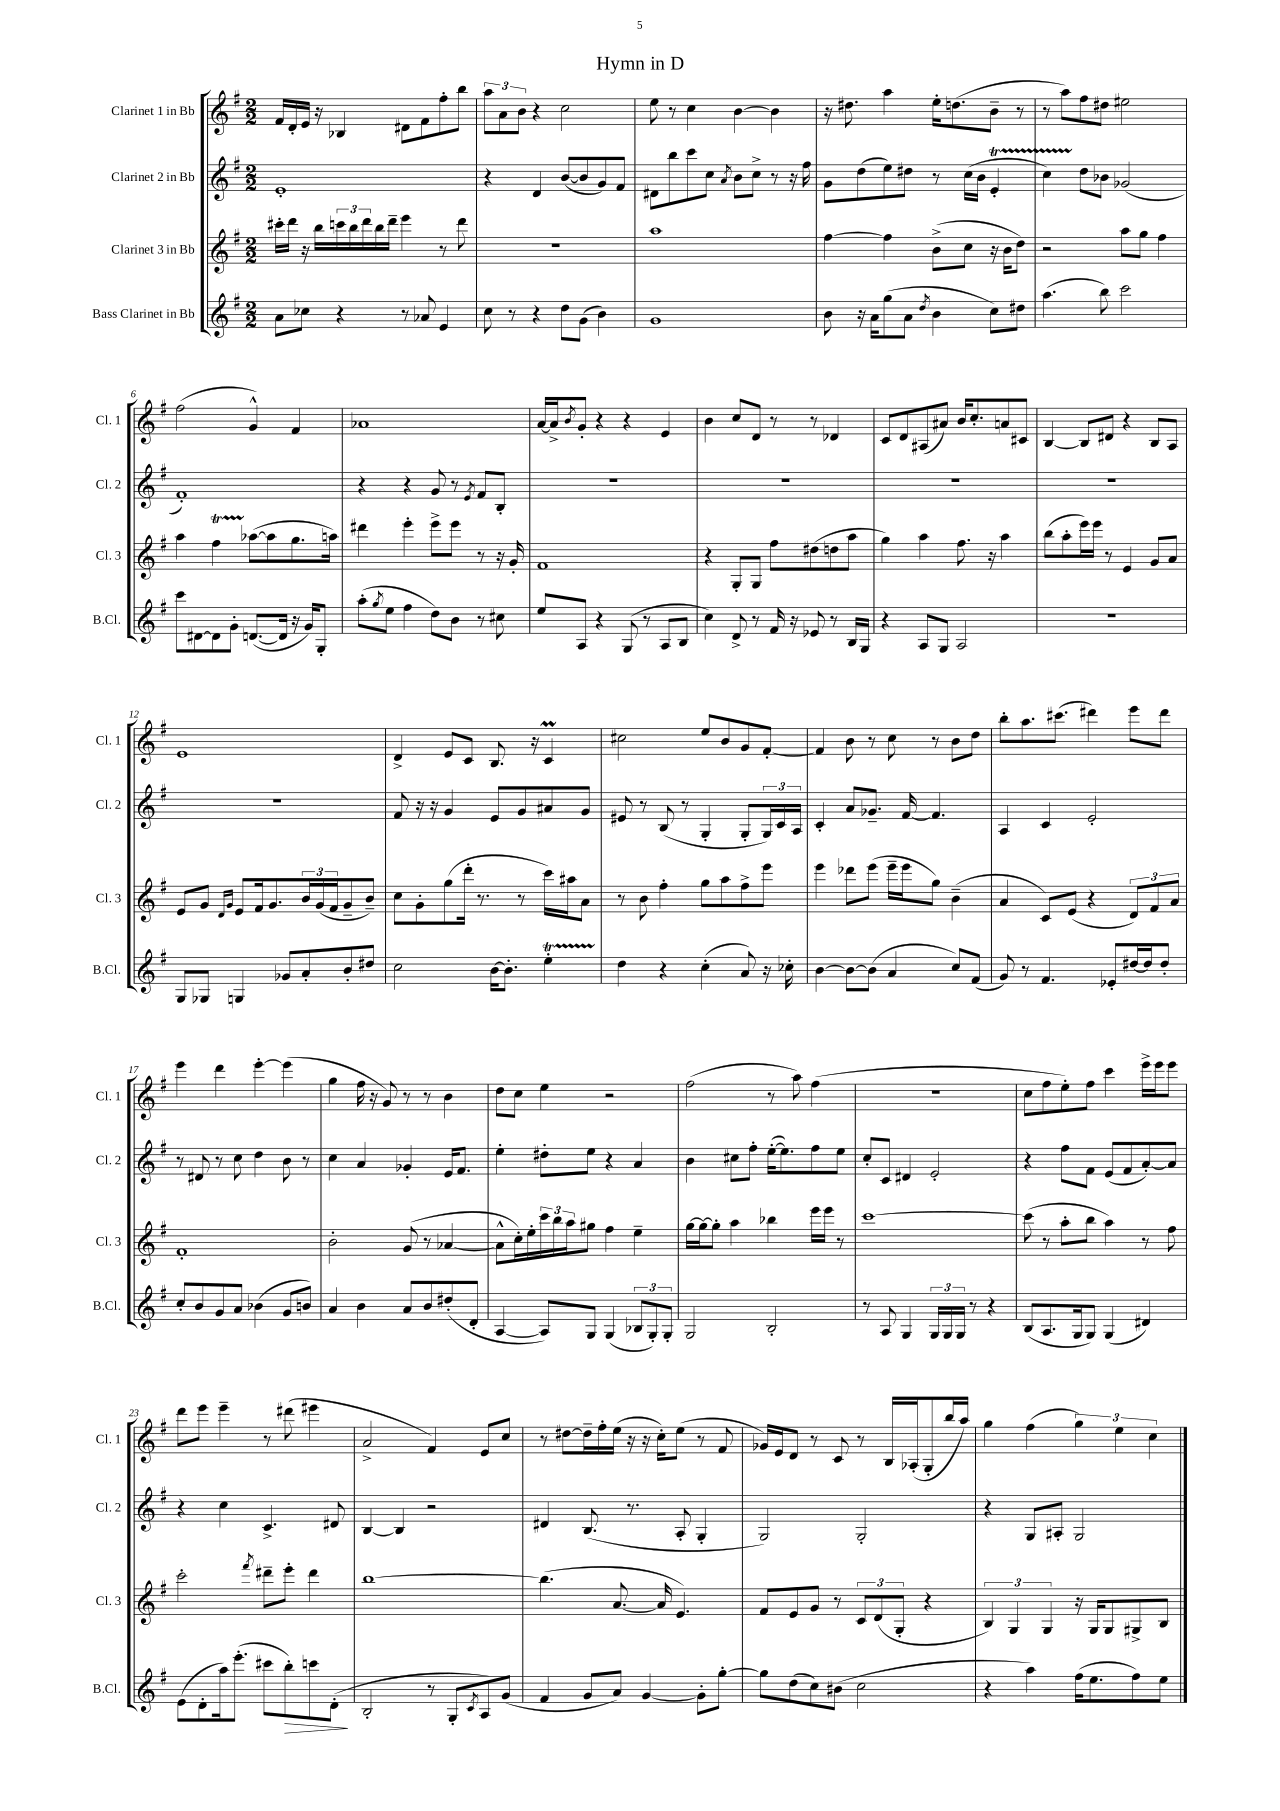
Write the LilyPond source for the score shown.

\header { title = "Hymn in D" }
<<
\new StaffGroup <<
\new Staff = "s0" \with { instrumentName = "Clarinet 1 in Bb" shortInstrumentName = "Cl. 1" } {
    \clef treble \key g \major \numericTimeSignature \time 2/2
    fis'16 d'16-. e'16 r16 bes4 dis'8 fis'8 fis''8-. b''8 |
    \tuplet 3/2 { a''8 a'8 b'8 } r4 c''2 |
    e''8 r8 c''4 b'4~ b'4 |
    r16 dis''8. a''4 e''16-. d''8.( b'8-- r8 |
    r8 a''8) fis''8 dis''8 eis''2 |
    fis''2( g'4-^) fis'4 |
    aes'1 |
    a'16~ a'16-> \acciaccatura { b'8 } g'8-. r4 r4 e'4 |
    b'4 c''8 d'8 r8 r8 des'4 |
    c'8 d'8 ais8( ais'8) b'16 c''8.-. a'8 cis'8 |
    b4~ b8 dis'8 r4 b8 a8 |
    e'1 |
    d'4-> e'8 c'8 b8. r16 c'4\prall |
    cis''2 e''8 b'8 g'8 fis'8~-. |
    fis'4 b'8 r8 c''8 r8 b'8 d''8 |
    b''8-. a''8. cis'''8.( dis'''4) e'''8 dis'''8 |
    e'''4 d'''4 e'''4~-. e'''4( |
    g''4 fis''16 r16 g'8) r8 r8 b'4 |
    d''8 c''8 e''4 r2 |
    fis''2( r8 a''8) fis''4( |
    r1 |
    c''8 fis''8 e''8-.) fis''8 c'''4 e'''16-> e'''16 e'''8 |
    d'''8 e'''8 e'''4-- r8 dis'''8( eis'''4 |
    a'2-> fis'4) e'8 c''8 |
    r8 dis''8~ dis''16-- fis''16-. e''16( r16 r16 c''16-.) e''8( r8 fis'8 |
    ges'16) e'16 d'8 r8 c'8 r8 b16 aes16-.( g8-. b''16 a''16) |
    g''4 fis''4( \tuplet 3/2 { g''4) e''4 c''4 } \bar "|." |
}
\new Staff = "s1" \with { instrumentName = "Clarinet 2 in Bb" shortInstrumentName = "Cl. 2" } {
    \clef treble \key g \major \numericTimeSignature \time 2/2
    e'1-. |
    r4 d'4 b'8~( b'8 g'8) fis'8 |
    dis'8 b''8 c'''8 c''8 \acciaccatura { a'8 } b'8 c''8-> r8 r16 fis''16 |
    g'8 d''8( e''8) dis''8 r8 c''16( b'16 e'4-.\startTrillSpan |
    c''4) d''8\stopTrillSpan bes'8 ges'2( |
    fis'1-.) |
    r4 r4 g'8 r8 \acciaccatura { e'8 } fis'8 b8-. |
    R1 |
    R1 |
    R1 |
    R1 |
    R1 |
    fis'8 r16 r16 g'4 e'8 g'8 ais'8 g'8 |
    eis'8 r8 b8( r8 g4-. g8-. \tuplet 3/2 { g16) c'16 a16 } |
    c'4-. a'8 ges'8.-- fis'16~ fis'4. |
    a4 c'4 e'2-. |
    r8 dis'8 r8 c''8 d''4 b'8 r8 |
    c''4 a'4 ges'4-. e'16 fis'8. |
    e''4-. dis''8-. e''8 r4 a'4 |
    b'4 cis''8 fis''8-. e''16~-.( e''8.) fis''8 e''8 |
    c''8-. c'8 dis'4 e'2-. |
    r4 fis''8 fis'8 e'8( fis'8 a'8~-.) a'8 |
    r4 c''4 c'4.-> dis'8 |
    b4~ b4 r2 |
    dis'4 b8.( r8. a8-. g4-. |
    g2) g2-. |
    r4 g8 ais8-. g2 \bar "|." |
}
\new Staff = "s2" \with { instrumentName = "Clarinet 3 in Bb" shortInstrumentName = "Cl. 3" } {
    \clef treble \key g \major \numericTimeSignature \time 2/2
    cis'''16-. d'''16 r16 b''16 \tuplet 3/2 { c'''16 b''16 d'''16 } b''16 d'''16-- e'''4 r8 d'''8 |
    R1 |
    a''1 |
    fis''4~ fis''4 b'8->( c''8 r16 b'16 d''8) |
    r2 a''8 g''8 fis''4 |
    a''4 fis''4\startTrillSpan aes''8~\stopTrillSpan( aes''8 g''8. a''16) |
    dis'''4 e'''4-. e'''8-> e'''8 r8 r16 g'16-. |
    fis'1 |
    r4 g8-. g8 fis''8 dis''8( d''8 a''8 |
    g''4) a''4 fis''8. r16 a''4 |
    b''8( a''8-. e'''16) e'''16 r8 e'4 g'8 a'8 |
    e'8 g'8 \grace { d'16 g'16 } e'8 fis'16 g'8. \tuplet 3/2 { b'16 g'16( fis'16 } g'8-- b'8--) |
    c''8 g'8-. g''8( d'''16-. r8. r8 c'''16) ais''16 a'8 |
    r8 b'8 fis''4-. g''8 a''8 fis''8-> e'''8 |
    e'''4 des'''8 e'''8( e'''16-- e'''16 g''8) b'4--( |
    a'4 c'8) e'8( r4 \tuplet 3/2 { d'8) fis'8 a'8 } |
    fis'1-. |
    b'2-. g'8( r8 aes'4~ |
    aes'8-^ c''16-.) e''16-. \tuplet 3/2 { c'''16 b''16 a''16 } gis''8 fis''4 e''4-- |
    g''16~ g''16~ g''8-. a''4 bes''4 e'''16 e'''16 r8 |
    c'''1~ |
    c'''8( r8 a''8-. b''8 a''4) r8 fis''8 |
    c'''2-. \acciaccatura { fis'''8 } dis'''8-- e'''8-. dis'''4 |
    b''1~ |
    b''4.( a'8.~ a'16 e'4.) |
    fis'8 e'8 g'8 r8 \tuplet 3/2 { c'8 d'8( g8-. } r4 |
    \tuplet 3/2 { b4) g4 g4 } r16 g16 g8 gis8-> b8 \bar "|." |
}
\new Staff = "s3" \with { instrumentName = "Bass Clarinet in Bb" shortInstrumentName = "B.Cl." } {
    \clef treble \key g \major \numericTimeSignature \time 2/2
    a'8 ces''8 r4 r8 aes'8 e'4 |
    c''8 r8 r4 d''8 g'8( b'4) |
    g'1 |
    b'8 r16 a'16 g''8( a'8 \acciaccatura { d''8 } b'4 c''8) dis''8 |
    a''4.( b''8) c'''2 |
    c'''8 dis'8~ dis'8 g'8-. d'8.~( d'16 r16 g'16) g8-. |
    a''8-.( \acciaccatura { g''8 } e''8 fis''4 d''8) b'8 r8 cis''8 |
    e''8 a8 r4 g8( r8 a8 b8 |
    c''4) d'8-> r8 fis'16 r16 ees'8 r8 b16 g16 |
    r4 a8 g8 a2 |
    r1 |
    g8 ges8 g4 ges'8 a'8-. b'8-. dis''8 |
    c''2 b'16~ b'8.-. e''4-.\startTrillSpan |
    d''4\stopTrillSpan r4 c''4-.( a'8) r16 ces''16-. |
    b'4~ b'8~ b'8( a'4 c''8) fis'8( |
    g'8) r8 fis'4. ees'8-. dis''16~ dis''16 dis''8-. |
    c''8-. b'8 g'8 a'8 bes'4( g'8 b'8) |
    a'4 b'4 a'8 b'8 dis''8-.( d'8-. |
    a4~ a8) g8 g4( \tuplet 3/2 { bes8 g8-.) g8-. } |
    g2 b2-. |
    r8 a8 g4 \tuplet 3/2 { g16 g16 g16 } r8 r4 |
    b8( a8. g16 g8) g4( dis'4) |
    e'8( d'8-. a''16) e'''8.-.( cis'''8 b''8-.\>) c'''8 d'8-.\!( |
    b2-. r8 g8-. \acciaccatura { c'8 } a8) g'8( |
    fis'4 g'8 a'8) g'4~ g'8-. g''8~-. |
    g''8 d''8( c''8) bis'8( c''2 |
    r4 a''4) fis''16( e''8. fis''8) e''8 \bar "|." |
}
>>
>>
